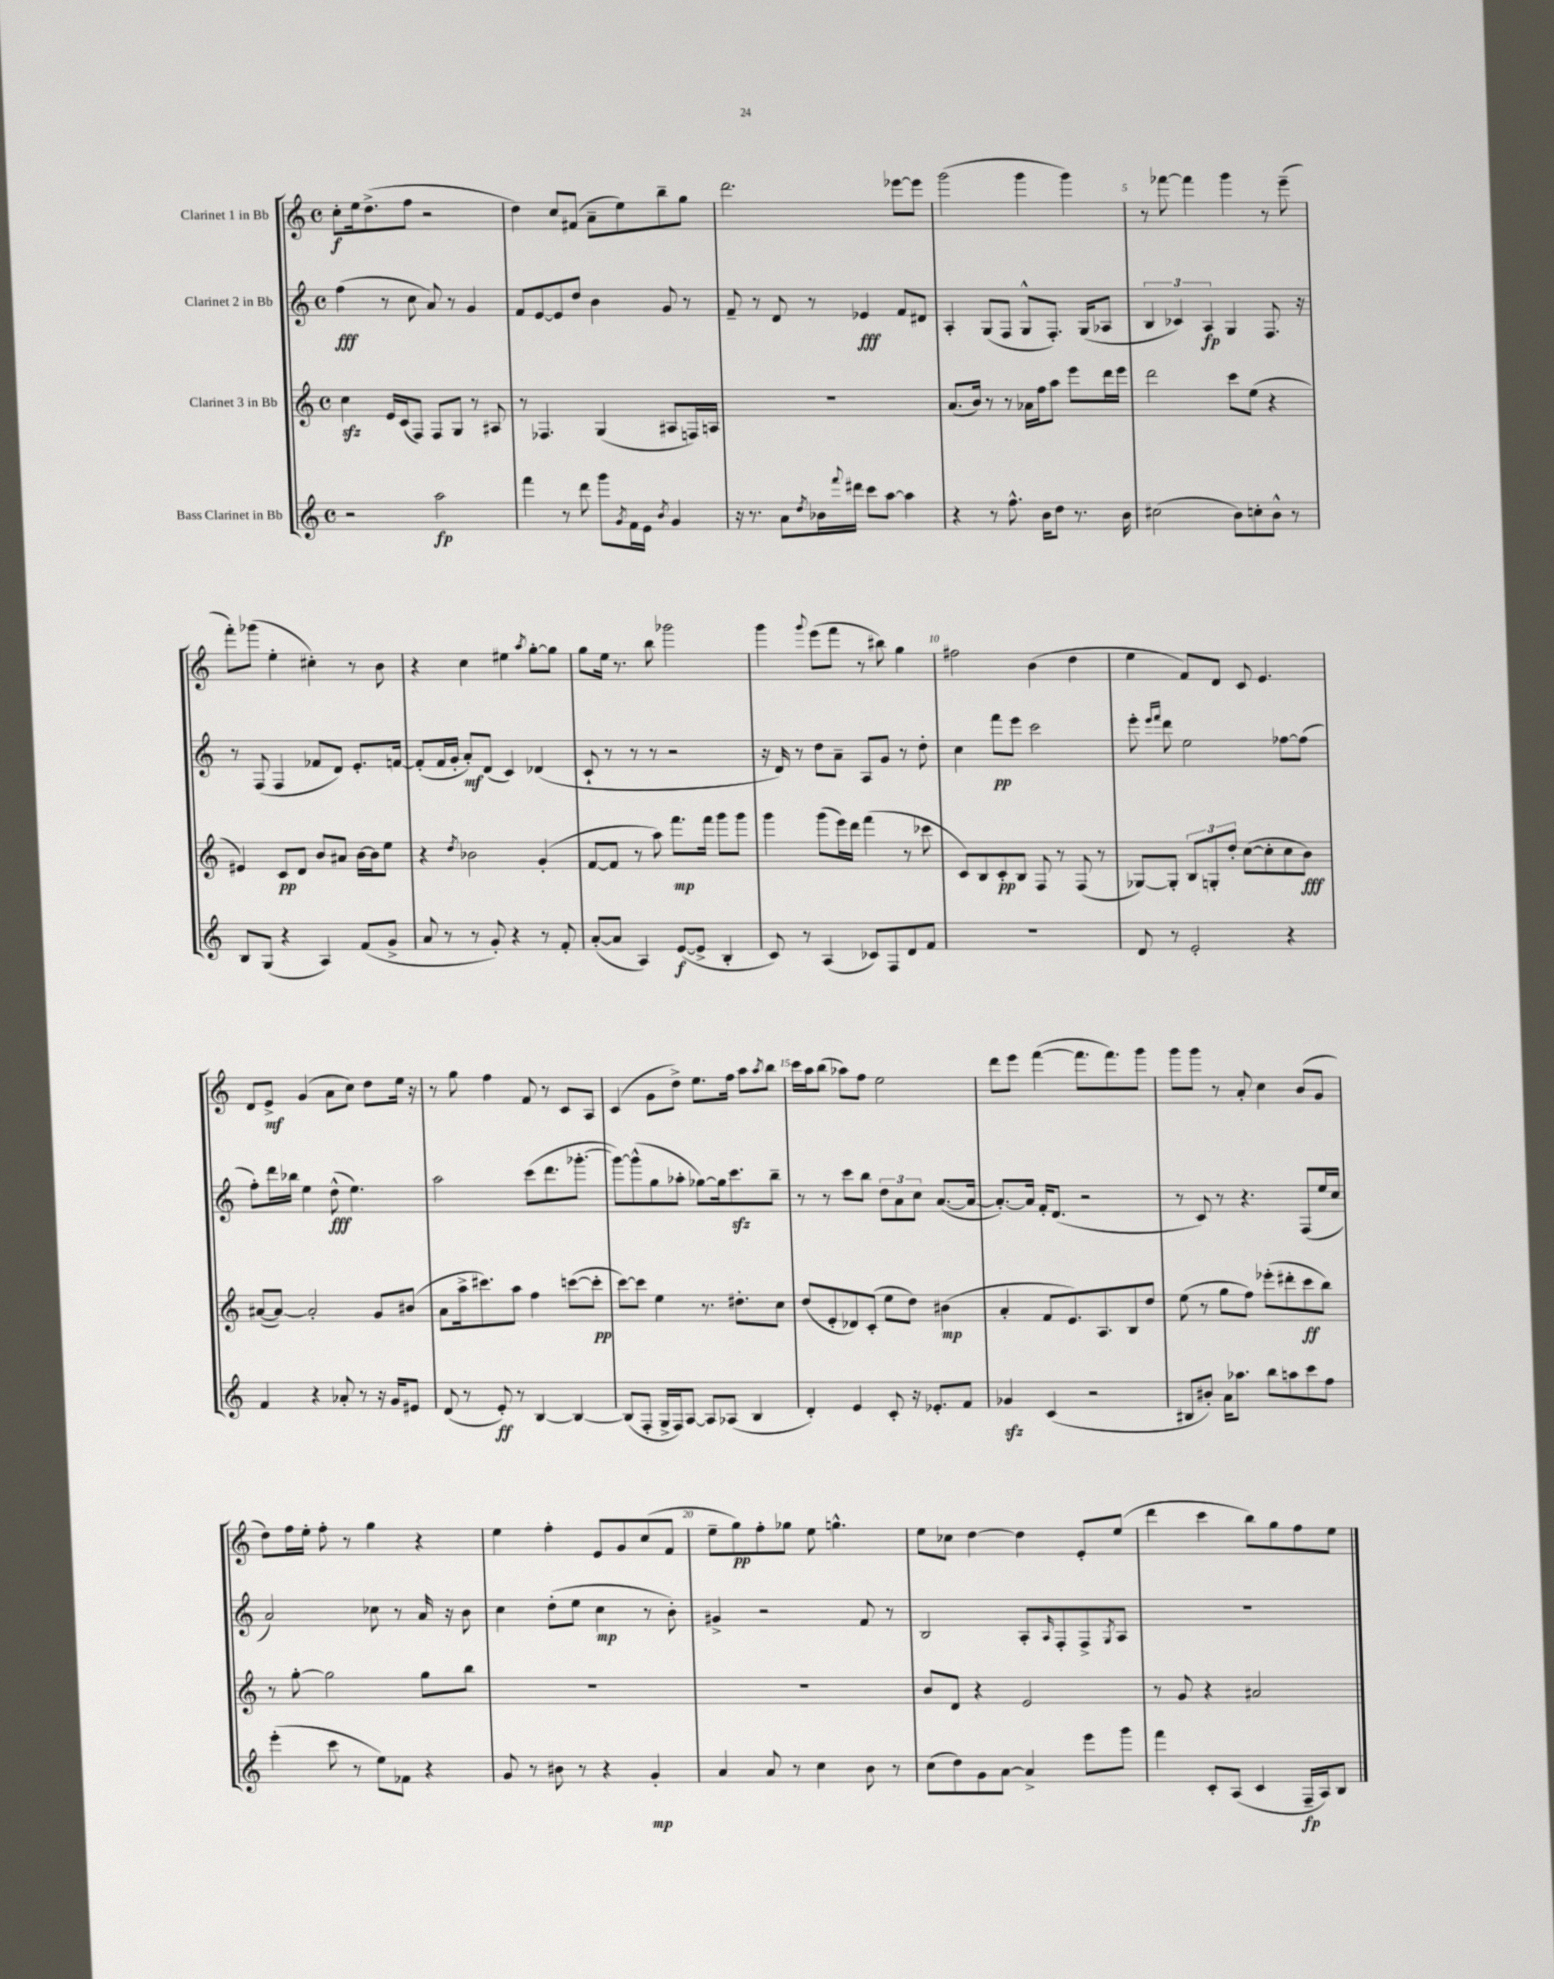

**kern	**dynam	**kern	**dynam	**kern	**dynam	**kern	**dynam
*part4	*part4	*part3	*part3	*part2	*part2	*part1	*part1
*staff4	*staff4	*staff3	*staff3	*staff2	*staff2	*staff1	*staff1
*I"Bass Clarinet in Bb	*	*I"Clarinet 3 in Bb	*	*I"Clarinet 2 in Bb	*	*I"Clarinet 1 in Bb	*
*clefG2	*	*clefG2	*	*clefG2	*	*clefG2	*
*k[]	*	*k[]	*	*k[]	*	*k[]	*
*M4/4	*	*M4/4	*	*M4/4	*	*M4/4	*
*met(c)	*	*met(c)	*	*met(c)	*	*met(c)	*
=1	=1	=1	=1	=1	=1	=1	=1
2r	.	4cczz\	.	(4ff\	fff	8cc'\L	f
.	.	.	.	.	.	16ee\k	.
.	.	.	.	.	.	(8.dd^\	.
.	.	16e/LL	.	8r	.	.	.
.	.	(16c/J	.	.	.	.	.
.	.	8F/J)	.	8cc\	.	8ff\J	.
2aa\	fp	8F/L	.	8a/)	.	2r	.
.	.	8G/J	.	8r	.	.	.
.	.	8r	.	4g/	.	.	.
.	.	8A#X/	.	.	.	.	.
=2	=2	=2	=2	=2	=2	=2	=2
4fff\	.	8r	.	8f/L	.	4dd\)	.
.	.	4.F-X/	.	[8e/	.	.	.
8r	.	.	.	8e/]	.	8cc/L	.
8ddd\	.	.	.	8dd/J	.	(8f#X/J	.
8ggg\L	.	(4G/	.	4b\	.	8a~\L	.
8qg/	.	.	.	.	.	.	.
16f\L	.	.	.	.	.	8ee\)	.
16e\JJ	.	.	.	.	.	.	.
8qb/	.	.	.	.	.	.	.
4g/	.	8A#X/L	.	8g/	.	8bb~\	.
.	.	16Fn/L)	.	8r	.	8gg\J	.
.	.	16An/JJ	.	.	.	.	.
=3	=3	=3	=3	=3	=3	=3	=3
16r	.	1r	.	8f~/	.	2.ddd\	.
8.r	.	.	.	.	.	.	.
.	.	.	.	8r	.	.	.
8a\L	.	.	.	8d/	.	.	.
8qdd/	.	.	.	.	.	.	.
16b-X\L	.	.	.	8r	.	.	.
8qqfff/	.	.	.	.	.	.	.
16ddd#X\JJ	.	.	.	.	.	.	.
8ccc\L	.	.	.	4e-X/	fff	.	.
[8aa\J	.	.	.	.	.	.	.
4aa\]	.	.	.	8f/L	.	[8eee-X\L	.
.	.	.	.	8d#X/J	.	8eee-\J]	.
=4	=4	=4	=4	=4	=4	=4	=4
4r	.	(8.a/L	.	4A'/	.	(2ggg\	.
.	.	16b/Jk)	.	.	.	.	.
8r	.	8r	.	(8G/L	.	.	.
8.ff^^\	.	8r	.	8F/J	.	.	.
.	.	16a-X\LL	.	8G^^/L	.	4ggg\	.
16b\KL	.	16ff\J	.	.	.	.	.
8dd\J	.	8aa\J	.	8.F'/J)	.	.	.
8.r	.	8eee\L	.	.	.	4ggg\)	.
.	.	.	.	(16G/KL	.	.	.
.	.	16ddd\L	.	8A-X/J	.	.	.
16b\	.	16eee\JJ	.	.	.	.	.
=5	=5	=5	=5	=5	=5	=5	=5
(2cc#X\	.	2ddd\	.	6B/	.	8r	.
.	.	.	.	.	.	[8fff-X\	.
.	.	.	.	6c-X/)	.	.	.
.	.	.	.	.	.	4fff-\]	.
.	.	.	.	6A/	fp	.	.
8b\L)	.	8ccc\L	.	4G/	.	4ggg\	.
8ccn'\	.	(8ee\J	.	.	.	.	.
8b^^\J	.	4r	.	8.F/	.	8r	.
8r	.	.	.	.	.	(8eee~\	.
.	.	.	.	16r	.	.	.
!!LO:LB:g=z
=6	=6	=6	=6	=6	=6	=6	=6
8B/L	.	4e#X/)	.	8r	.	8fff'\L)	.
(8G/J	.	.	.	(8F/	.	(8ggg-X\J	.
4r	.	8c/L	pp	4F/	.	4ee'\	.
.	.	8d/J	.	.	.	.	.
4A/)	.	8b/L	.	8f-X/L	.	4cc#X'\)	.
.	.	8a#X/J	.	8d/J)	.	.	.
(8f/L	.	[16b\LL	.	8.e'/L	.	8r	.
.	.	16b\J]	.	.	.	.	.
8g^/J	.	8ee\J	.	.	.	8b\	.
.	.	.	.	[16fn/Jk	.	.	.
=7	=7	=7	=7	=7	=7	=7	=7
8a/	.	4r	.	(8f'/L]	.	4r	.
8r	.	.	.	16f/L	.	.	.
.	.	.	.	16g'/JJ	.	.	.
.	.	8qdd/	.	.	.	.	.
8r	.	2b-X\	.	8a'/L)	mf	4cc\	.
8g'/)	.	.	.	(8d/J	.	.	.
4r	.	.	.	4c/)	.	4ee#X\	.
.	.	.	.	.	.	8qaa/	.
8r	.	(4g'/	.	(4d-X/	.	[8gg'\L	.
8f'/	.	.	.	.	.	8gg\J]	.
=8	=8	=8	=8	=8	=8	=8	=8
([8a'/L	.	[8f/L	.	8c`/	.	8gg\L	.
8a/J]	.	8f/J]	.	8r	.	16ee\Jk	.
.	.	.	.	.	.	8.r	.
4A/)	.	8r	.	8r	.	.	.
.	.	8aa\)	.	8r	.	8bb\	.
([8e/L	f	8.fff\L	mp	2r	.	2ggg-X\	.
8e^/J]	.	.	.	.	.	.	.
.	.	16fff\Jk	.	.	.	.	.
4B'/	.	8ggg\L	.	.	.	.	.
.	.	8ggg\J	.	.	.	.	.
=9	=9	=9	=9	=9	=9	=9	=9
8c/)	.	4ggg\	.	16r	.	4ggg\	.
.	.	.	.	16d/)	.	.	.
8r	.	.	.	8r	.	.	.
.	.	.	.	.	.	8qqggg/	.
(4A/	.	(8ggg\L	.	8dd\L	.	(8eee\L	.
.	.	16eee\L)	.	8a~\J	.	8fff\J	.
.	.	16ddd\JJ	.	.	.	.	.
8c-X/L)	.	(4fff\	.	8A/L	.	8r	.
8F/	.	.	.	8g/J	.	8bb#X\)	.
8d/	.	8r	.	8r	.	4gg\	.
8f/J	.	8ccc-X\	.	8dd'\	.	.	.
=10	=10	=10	=10	=10	=10	=10	=10
1r	.	8c/L)	.	4cc\	.	2ff#X\	.
.	.	8B/	.	.	.	.	.
.	.	8c'/	pp	8fff\L	pp	.	.
.	.	8B/J	.	8eee\J	.	.	.
.	.	8F/	.	2ccc\	.	(4b\	.
.	.	8r	.	.	.	.	.
.	.	(8F/	.	.	.	4dd\	.
.	.	8r	.	.	.	.	.
=11	=11	=11	=11	=11	=11	=11	=11
8d/	.	[8G-X/L)	.	8eee'\	.	4ee\	.
.	.	.	.	16qqeee/LL	.	.	.
.	.	.	.	16qqfff/JJ	.	.	.
8r	.	8G-'/J]	.	8ddd\	.	.	.
2e'/	.	12B/L	.	2ee\	.	8f/L)	.
.	.	12Gn'/	.	.	.	.	.
.	.	.	.	.	.	8d/J	.
.	.	12dd'/J	.	.	.	.	.
.	.	([8cc\L	.	.	.	8c/	.
.	.	8cc'\]	.	.	.	4.e/	.
4r	.	8cc\	.	[8ff-X\L	.	.	.
.	.	8b\J)	fff	(8ff-\J]	.	.	.
!!LO:LB:g=z
=12	=12	=12	=12	=12	=12	=12	=12
4f/	.	([8a#X/L	.	8ff'\L)	.	8d/L	.
.	.	8a#/J_)	.	16ddd\L	.	8e^/J	mf
.	.	.	.	16bb-X\JJ	.	.	.
4r	.	2a#'/]	.	4ee\	.	(4g/	.
8a-X'/	.	.	.	(8dd^^\	fff	8a\L	.
8r	.	.	.	4.ee\)	.	8cc\J)	.
16r	.	8g/L	.	.	.	8dd\L	.
16g/KL	.	.	.	.	.	.	.
8e#X/J	.	(8b#X/J	.	.	.	16ee\Jk	.
.	.	.	.	.	.	16r	.
=13	=13	=13	=13	=13	=13	=13	=13
(8d/	.	8a\L	.	2aa\	.	8r	.
8r	.	16aa^\k	.	.	.	8gg\	.
.	.	8.ccc#X\)	.	.	.	.	.
8e'/)	ff	.	.	.	.	4ff\	.
8r	.	8aa\J	.	.	.	.	.
[4B/	.	4ff\	.	(8ccc\L	.	8f/	.
.	.	.	.	8.ddd\	.	8r	.
4B/_	.	([8cccn\L	.	.	.	8c/L	.
.	.	.	.	[8.ggg-X'\J	.	.	.
.	.	8ccc'\J]	pp	.	.	8A/J	.
=14	=14	=14	=14	=14	=14	=14	=14
(8B/L]	.	[8ccc\L)	.	8ggg-\L_)	.	(4c/	.
8F'/J	.	8ccc\J]	.	(8ggg-^^\]	.	.	.
16G^/LL	.	4ee\	.	8gg\	.	8g\L	.
16F/J)	.	.	.	.	.	.	.
[8A/J	.	.	.	8aa-X'\J	.	8dd^\J)	.
8A/L]	.	8.r	.	[8gg-X\L)	.	8.ee\L	.
(8A-X/J	.	.	.	16gg-\k]	.	.	.
.	.	8.dd#X'\L	.	8.ccczz\	.	16ff\Jk	.
4B/	.	.	.	.	.	8aa\L	.
.	.	.	.	.	.	8qaa/	.
.	.	8cc\J	.	8bb~\J	.	8bb\J	.
=15	=15	=15	=15	=15	=15	=15	=15
4d'/)	.	(8dd/L	.	8r	.	16ccc\LL	.
.	.	.	.	.	.	16aa\J	.
.	.	8e'/	.	8r	.	(8bb\J	.
4e/	.	8d-X/)	.	8ccc\L	.	8aa-X\L)	.
.	.	(8c'/J	.	8bb\J	.	8ff\J	.
8c'/	.	8ee\L	.	12dd\L	.	2ee\	.
.	.	.	.	12a\	.	.	.
16r	.	8dd\J)	.	.	.	.	.
.	.	.	.	12cc\J	.	.	.
8.e-X'/L	.	.	.	.	.	.	.
.	.	(4b#X\	mp	([8.a/L	.	.	.
8f/J	.	.	.	.	.	.	.
.	.	.	.	16a/Jk_	.	.	.
=16	=16	=16	=16	=16	=16	=16	=16
4g-Xzz/	.	4a'/	.	8.a'/L_)	.	8ddd\L	.
.	.	.	.	.	.	8eee\J	.
.	.	.	.	16a/Jk]	.	.	.
(4c/	.	8f/L	.	16f'/KL	.	([4fff\	.
.	.	.	.	(8.d/J	.	.	.
.	.	8.e/)	.	.	.	.	.
2r	.	.	.	2r	.	8.fff\L]	.
.	.	8.A/	.	.	.	.	.
.	.	.	.	.	.	8.fff\)	.
.	.	8B/	.	.	.	.	.
.	.	8dd/J	.	.	.	8ggg\J	.
=17	=17	=17	=17	=17	=17	=17	=17
8B#X/L	.	(8ee\	.	8r	.	8ggg\L	.
8b#X'/J)	.	8r	.	8c/)	.	8ggg\J	.
16a\KL	.	8gg\L	.	8r	.	8r	.
8.aa-X\J	.	.	.	.	.	.	.
.	.	8ff\J)	.	4.r	.	8a'/	.
8bb\L	.	(8eee-X'\L	.	.	.	4cc\	.
8aan\	.	8ddd#X'\	.	.	.	.	.
8ccc\	.	8ccc\	ff	(8F/L	.	(8b/L	.
8ff\J	.	8bb\J)	.	16ee/L	.	8g/J	.
.	.	.	.	16cc/JJ	.	.	.
!!LO:LB:g=z
=18	=18	=18	=18	=18	=18	=18	=18
(4eee'\	.	8r	.	2a/)	.	8dd\L)	.
.	.	[8gg'\	.	.	.	16ff\L	.
.	.	.	.	.	.	16ee'\JJ	.
8ccc\	.	2gg\]	.	.	.	8ff'\	.
8r	.	.	.	.	.	8r	.
8ee\L)	.	.	.	8cc-X\	.	4gg\	.
8f-X\J	.	.	.	8r	.	.	.
4r	.	8gg\L	.	16a/	.	4r	.
.	.	.	.	16r	.	.	.
.	.	8bb\J	.	8b\	.	.	.
=19	=19	=19	=19	=19	=19	=19	=19
8g/	.	1r	.	4cc\	.	4ee\	.
8r	.	.	.	.	.	.	.
8b#X\	.	.	.	(8dd'\L	.	4ff'\	.
8r	.	.	.	8ee\J	.	.	.
4r	.	.	.	4cc\	mp	8e/L	.
.	.	.	.	.	.	8g/	.
4g'/	mp	.	.	8r	.	(8cc/	.
.	.	.	.	8b'\)	.	8f/J	.
=20	=20	=20	=20	=20	=20	=20	=20
4a/	.	1r	.	4g#X^/	.	8ee~\L	.
.	.	.	.	.	.	8gg\)	pp
8a/	.	.	.	2r	.	8ff'\	.
8r	.	.	.	.	.	8gg-X\J	.
4cc\	.	.	.	.	.	8ee\	.
.	.	.	.	.	.	4.ggn^^\	.
8b\	.	.	.	8f/	.	.	.
8r	.	.	.	8r	.	.	.
=21	=21	=21	=21	=21	=21	=21	=21
(8cc\L	.	8b/L	.	2B/	.	8ee\L	.
8dd\)	.	8d/J	.	.	.	8cc-X\J	.
8g\	.	4r	.	.	.	[4dd\	.
[8a\J	.	.	.	.	.	.	.
4a^/]	.	2e/	.	8A'/L	.	4dd\]	.
.	.	.	.	16qqA/	.	.	.
.	.	.	.	8F'/	.	.	.
8eee\L	.	.	.	8F^/	.	8e'/L	.
.	.	.	.	8qG/	.	.	.
8ggg\J	.	.	.	8A/J	.	(8ee/J	.
=22	=22	=22	=22	=22	=22	=22	=22
4fff\	.	8r	.	1r	.	4ddd\	.
.	.	8g/	.	.	.	.	.
8c'/L	.	4r	.	.	.	4ccc\	.
(8A/J	.	.	.	.	.	.	.
4c/	.	2a#X/	.	.	.	8bb\L)	.
.	.	.	.	.	.	8gg\	.
16F~/LL	fp	.	.	.	.	8ff\	.
16A/J)	.	.	.	.	.	.	.
8B/J	.	.	.	.	.	8ee\J	.
==	==	==	==	==	==	==	==
*-	*-	*-	*-	*-	*-	*-	*-
